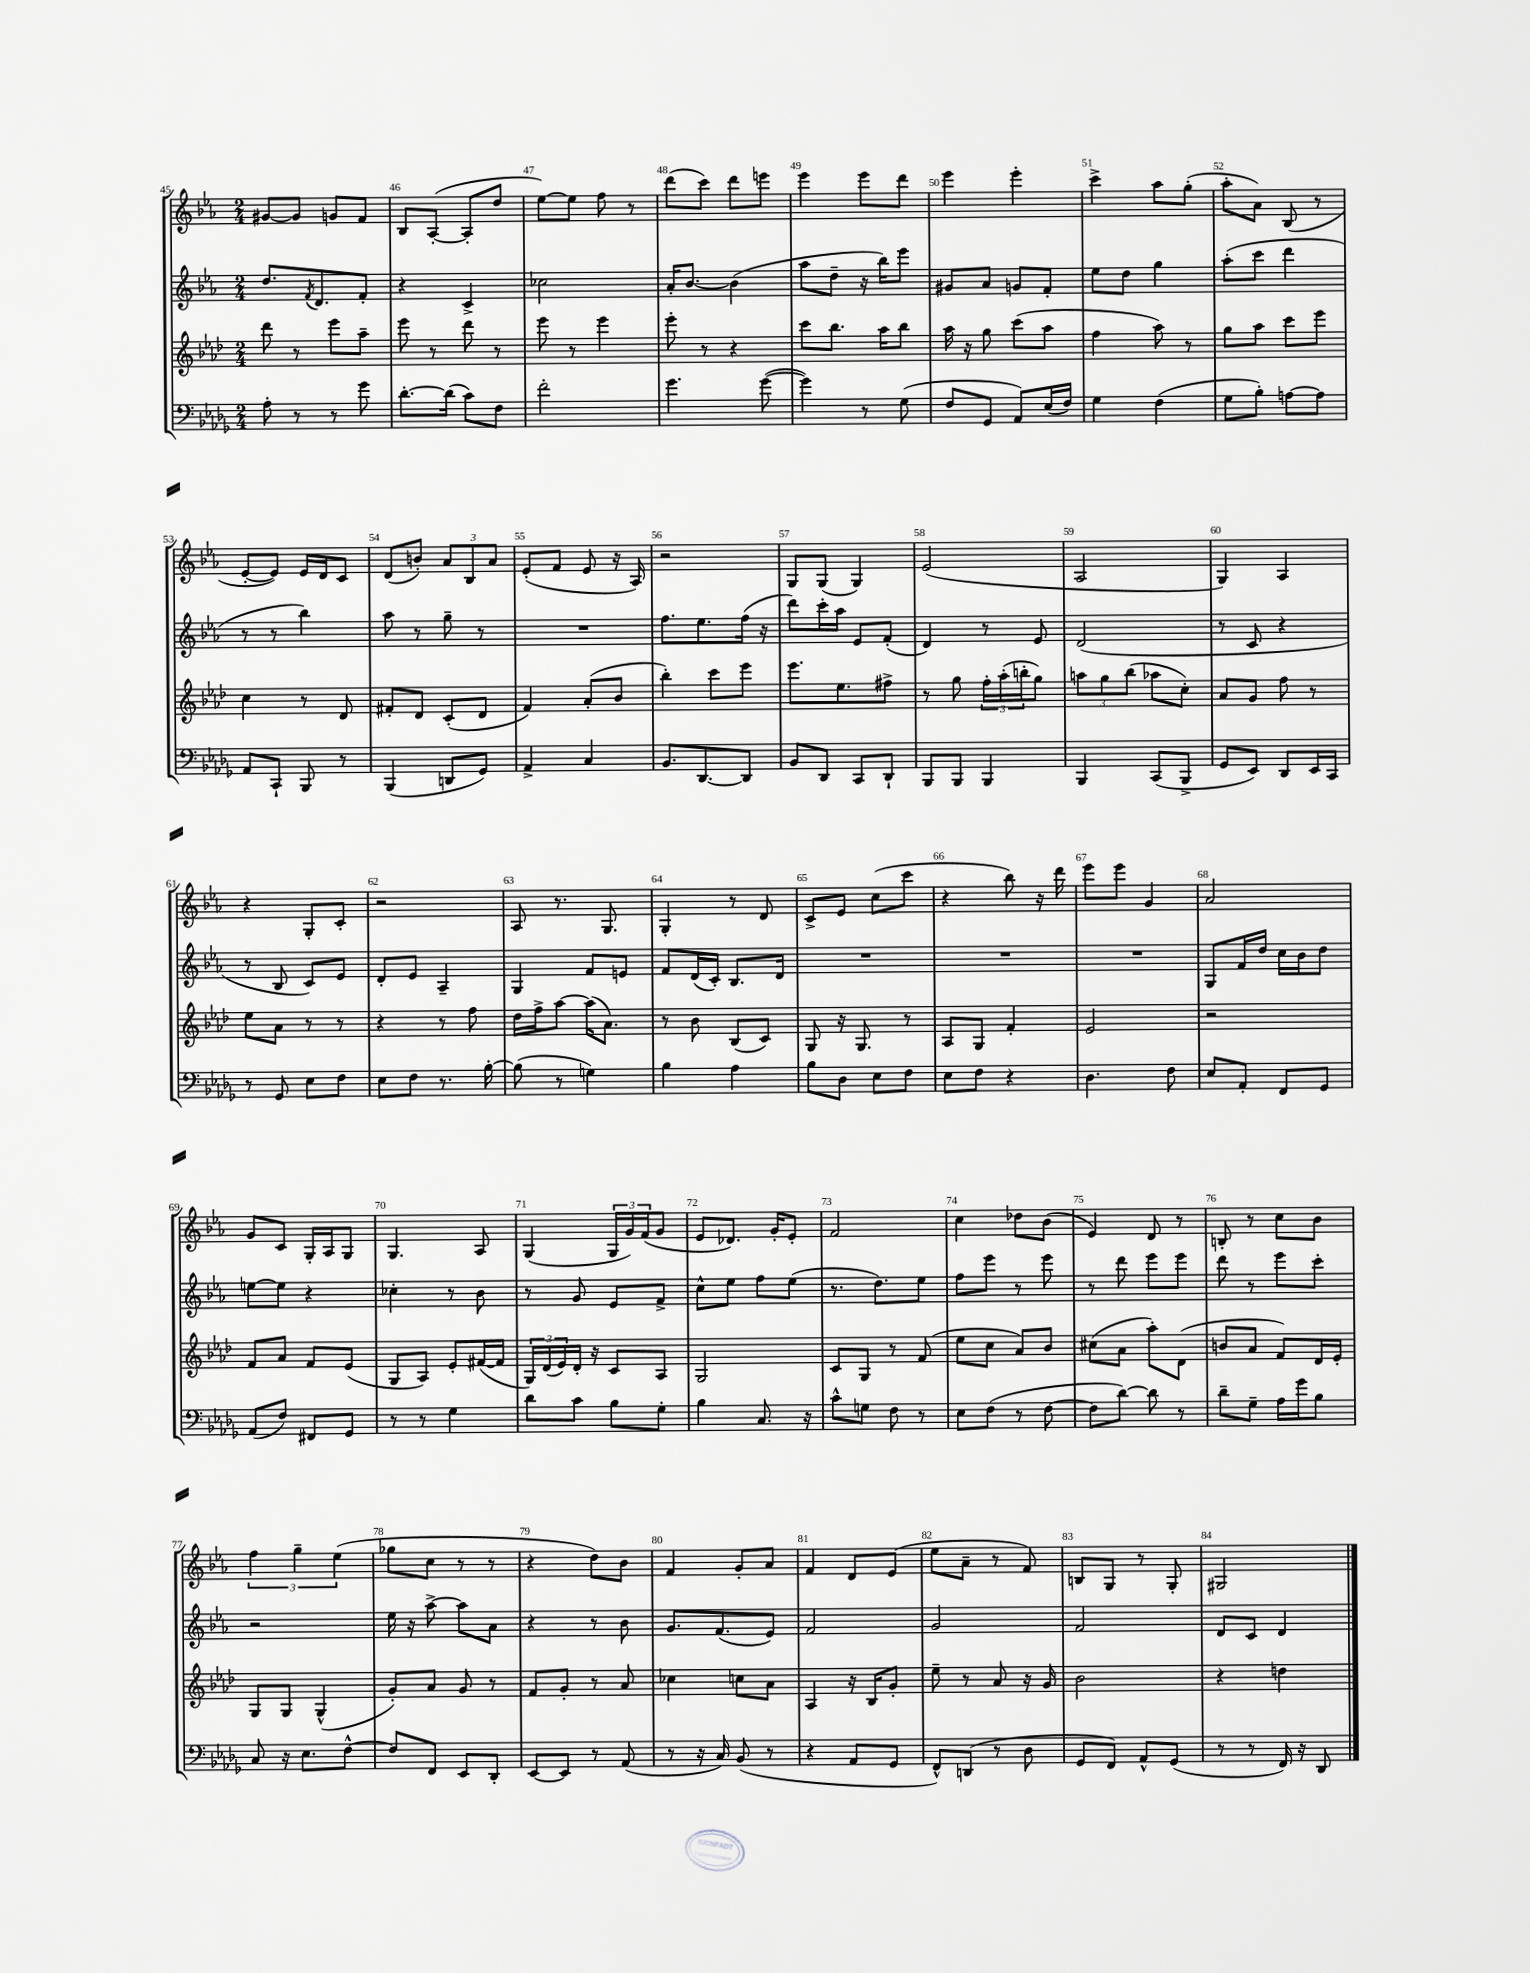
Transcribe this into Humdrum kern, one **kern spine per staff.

**kern	**kern	**kern	**kern
*part4	*part3	*part2	*part1
*staff4	*staff3	*staff2	*staff1
*clefF4	*clefG2	*clefG2	*clefG2
*k[b-e-a-d-g-]	*k[b-e-a-d-]	*k[b-e-a-]	*k[b-e-a-]
*M2/4	*M2/4	*M2/4	*M2/4
=45	=45	=45	=45
8A-'\	8ddd-\	8.dd/L	[8g#X/L
8r	8r	.	8g#/J]
.	.	8qf/	.
.	.	8.d/	.
8r	8eee-\L	.	8gn/L
8g-\	8aa-~\J	8f'/J	8f/J
=46	=46	=46	=46
[8.d-'\L	8eee-\	4r	8B-/L
.	8r	.	([8A-'/J
(16d-\Jk]	.	.	.
8c\L)	8ddd-\	4c^/	8A-'/L]
8F\J	8r	.	8dd/J
=47	=47	=47	=47
2f'\	8eee-\	2cc-X\	[8ee-\L)
.	8r	.	8ee-\J]
.	4eee-\	.	8ff\
.	.	.	8r
=48	=48	=48	=48
4.g-\	8eee-'\	16a-'/KL	(8ddd\L
.	.	[8.b-/J	.
.	8r	.	8ccc\J)
.	4r	(4b-\]	8ddd\L
([8g-\	.	.	8eeen\J
=49	=49	=49	=49
4g-\])	8ccc\L	8aa-\L	4eee-\
.	8.bb-\J	8dd~\J	.
8r	.	16r	8eee-\L
.	16aa-\KL	16bb-\KL)	.
(8G-\	8bb-\J	8eee-\J	8ddd\J
=50	=50	=50	=50
8F/L	16aa-\	8g#X/L	4eee-\
.	16r	.	.
8GG-/J	8gg\	8a-/J	.
8AA-/L)	(8ccc\L	8gn/L	4eee-'\
(16E-/L	8aa-\J	8f'/J	.
16F/JJ)	.	.	.
=51	=51	=51	=51
4G-\	4ff\	8ee-\L	4ccc^\
.	.	8dd\J	.
(4F\	8aa-\)	4gg\	8aa-\L
.	8r	.	(8gg'\J
=52	=52	=52	=52
8G-\L	8gg\L	(8aa-'\L	8aa-'\L
8B-'\J)	8aa-\J	8ccc\J	8a-\J)
[8An\L	8ccc\L	4ddd\	(8B-/
8A\J]	8eee-\J	.	8r
!!LO:LB:g=z
=53	=53	=53	=53
8AA-/L	4cc\	8r	[8e-'/L
8CC`/J	.	8r	8e-/J])
8BBB-/	8r	4bb-\)	16e-/LL
.	.	.	16d/J
8r	8d-/	.	8c/J
=54	=54	=54	=54
(4BBB-/	8f#X'/L	8aa-\	(8d/L
.	8d-/J	8r	8bn'/J)
8DDn/L	(8c'/L	8gg~\	12a-/L
.	.	.	12B-/
8GG-/J)	8d-/J	8r	.
.	.	.	12a-/J
=55	=55	=55	=55
4AA-^/	4f/)	2r	(8e-'/L
.	.	.	8f/J
4C/	(8a-'/L	.	8e-/
.	8b-/J	.	16r
.	.	.	16A-/)
=56	=56	=56	=56
8.BB-/L	4bb-'\)	8.ff\L	2r
[8.DD-/	.	8.ee-\	.
.	8ccc\L	.	.
8DD-/J]	8eee-\J	(16ff\Jk	.
.	.	16r	.
=57	=57	=57	=57
8BB-/L	8.eee-\L	8ddd\L)	8G/L
8DD-/J	.	16ccc'\L	(8G/J
.	8.ee-\	16aa-\JJ	.
8CC/L	.	8e-/L	4G/)
8DD-`/J	8ff#X^\J	(8f'/J	.
=58	=58	=58	=58
8BBB-/L	8r	4d/)	(2e-/
8BBB-/J	8gg\	.	.
4BBB-/	24ff'\LL	8r	.
.	(24aa-'\	.	.
.	24bbn'\J	.	.
.	8gg\J)	8e-/	.
=59	=59	=59	=59
4BBB-/	12aan\L	(2d/	2A-/
.	12gg\	.	.
.	(12bb-\J	.	.
(8CC/L	8aa-X\L	.	.
8BBB-^/J	8cc'\J)	.	.
=60	=60	=60	=60
8GG-/L	8a-/L	8r	4G/)
8EE-/J)	8g/J	8c/	.
8DD-/L	8ff\	4r	4A-/
16EE-/L	8r	.	.
16CC/JJ	.	.	.
!!LO:LB:g=z
=61	=61	=61	=61
8r	8ee-\L	8r	4r
8GG-/	8a-\J	8B-/	.
8E-\L	8r	8c/L)	8G'/L
8F\J	8r	8e-/J	8c'/J
=62	=62	=62	=62
8E-\L	4r	8d'/L	2r
8F\J	.	8e-/J	.
8.r	8r	4A-~/	.
.	8ff\	.	.
[16B-'\	.	.	.
=63	=63	=63	=63
(8B-\]	16dd-\LL	4G/	8A-/
.	16ff^\J	.	.
8r	[8aa-\J	.	8.r
4Gn\)	(16aa-\KL]	8f/L	.
.	8.a-\J)	.	8.G/
.	.	8en/J	.
=64	=64	=64	=64
4B-\	8r	8f/L	4G'/
.	8b-\	(16d/L	.
.	.	16c'/JJ)	.
4A-\	(8B-/L	8.B-/L	8r
.	8c/J)	.	8d/
.	.	16d/Jk	.
=65	=65	=65	=65
8B-\L	8G/	2r	8c^/L
8D-\J	16r	.	8e-/J
.	8.G/	.	.
8E-\L	.	.	(8cc\L
8F\J	8r	.	8ccc\J
=66	=66	=66	=66
8E-\L	8A-/L	2r	4r
8F\J	8G/J	.	.
4r	4f'/	.	8bb-\)
.	.	.	16r
.	.	.	16ddd\
=67	=67	=67	=67
4.D-\	2e-/	2r	8eee-\L
.	.	.	8eee-\J
.	.	.	4g/
8F\	.	.	.
=68	=68	=68	=68
8E-/L	2r	8G/L	2a-/
8AA-'/J	.	16f/L	.
.	.	16dd/JJ	.
8FF/L	.	16cc\LL	.
.	.	16b-\J	.
8GG-/J	.	8dd\J	.
!!LO:LB:g=z
=69	=69	=69	=69
(8AA-/L	8f/L	[8een\L	8g/L
8F/J)	8a-/J	8ee\J]	8c/J
8FF#X/L	8f/L	4r	16G'/LL
.	.	.	16A-/J
8GG-/J	(8e-/J	.	8G/J
=70	=70	=70	=70
8r	8G/L	4cc-X'\	4.G/
8r	8A-/J)	.	.
4G-\	8e-'/L	8r	.
.	([16f#X/L	8b-\	8A-/
.	16f#/JJ]	.	.
=71	=71	=71	=71
8d-\L	24G/LL)	8r	(4G/
.	(24d-/	.	.
.	24e-/)	.	.
8c\J	16d-'/JJ	8g/	.
.	16r	.	.
8B-\L	8c/L	8e-/L	24G/LL
.	.	.	24g/)
.	.	.	(24f/J
8G-'\J	8A-/J	8f^/J	8g/J
=72	=72	=72	=72
4B-\	2G/	8cc^^\L	8e-/L
.	.	8ee-\J	8.d-X/J)
8.C/	.	8ff\L	.
.	.	.	16g'/KL
.	.	(8ee-\J	8e-'/J
16r	.	.	.
=73	=73	=73	=73
8c^^\L	8c/L	8.r	2f/
8Gn\J	8G/J	.	.
.	.	8.dd\L)	.
8F\	8r	.	.
8r	(8f/	8ee-\J	.
=74	=74	=74	=74
8E-\L	8ee-\L	8ff\L	4cc\
(8F\J	8cc\J	8eee-\J	.
8r	8a-/L)	8r	8dd-X\L
[8F\	8b-/J	8eee-\	(8b-\J
=75	=75	=75	=75
8F\L]	(8cc#X\L	8r	4e-/)
[8d-\J)	8a-\J	8ddd\	.
8d-\]	8aa-'\L)	8eee-\L	8d/
8r	(8d-\J	8eee-\J	8r
=76	=76	=76	=76
8d-~\L	8bn/L	8ddd\	8Bn'/
8G-~\J	8a-/J	8r	8r
16A-\LL	8f/L)	8eee-\L	8cc\L
16g-\J	.	.	.
8B-\J	16d-/L	8ccc'\J	8b-\J
.	16e-'/JJ	.	.
!!LO:LB:g=z
=77	=77	=77	=77
8C/	8G/L	2r	6ff\
16r	8G/J	.	.
.	.	.	6gg~\
8.E-\L	.	.	.
.	(4G^^/	.	.
.	.	.	(6ee-\
[8F^^\J	.	.	.
=78	=78	=78	=78
8F/L]	8g'/L)	16ee-\	8gg-X\L
.	.	16r	.
8FF/J	8a-/J	[8aa-^\	8cc\J
8EE-/L	8g/	8aa-\L]	8r
8DD-'/J	8r	8a-\J	8r
=79	=79	=79	=79
[8EE-/L	8f/L	4r	4r
8EE-/J]	8g'/J	.	.
8r	8r	8r	8dd\L)
(8AA-/	8a-/	8b-\	8b-\J
=80	=80	=80	=80
8r	4cc-X\	8.g/L	4f/
16r	.	.	.
16C/)	.	(8.f/	.
(8BB-/	8ccn\L	.	8g'/L
8r	8a-\J	8e-/J)	8a-/J
=81	=81	=81	=81
4r	4A-/	2f/	4f/
8AA-/L	16r	.	8d/L
.	16B-/KL	.	.
8GG-/J	8g'/J	.	(8e-/J
=82	=82	=82	=82
8FF^^/L)	8ee-~\	2g/	8ee-\L
(8DDn/J	8r	.	8a-~\J
8r	8a-/	.	8r
8D-\	16r	.	8f/)
.	16g/	.	.
=83	=83	=83	=83
8GG-/L	2b-\	2f/	8Bn/L
8FF/J)	.	.	8G/J
8AA-^^/L	.	.	8r
(8GG-/J	.	.	8G'/
=84	=84	=84	=84
8r	4r	8d/L	2G#X/
8r	.	8c/J	.
16FF/)	4ddn\	4d/	.
16r	.	.	.
8DD-/	.	.	.
==	==	==	==
*-	*-	*-	*-
